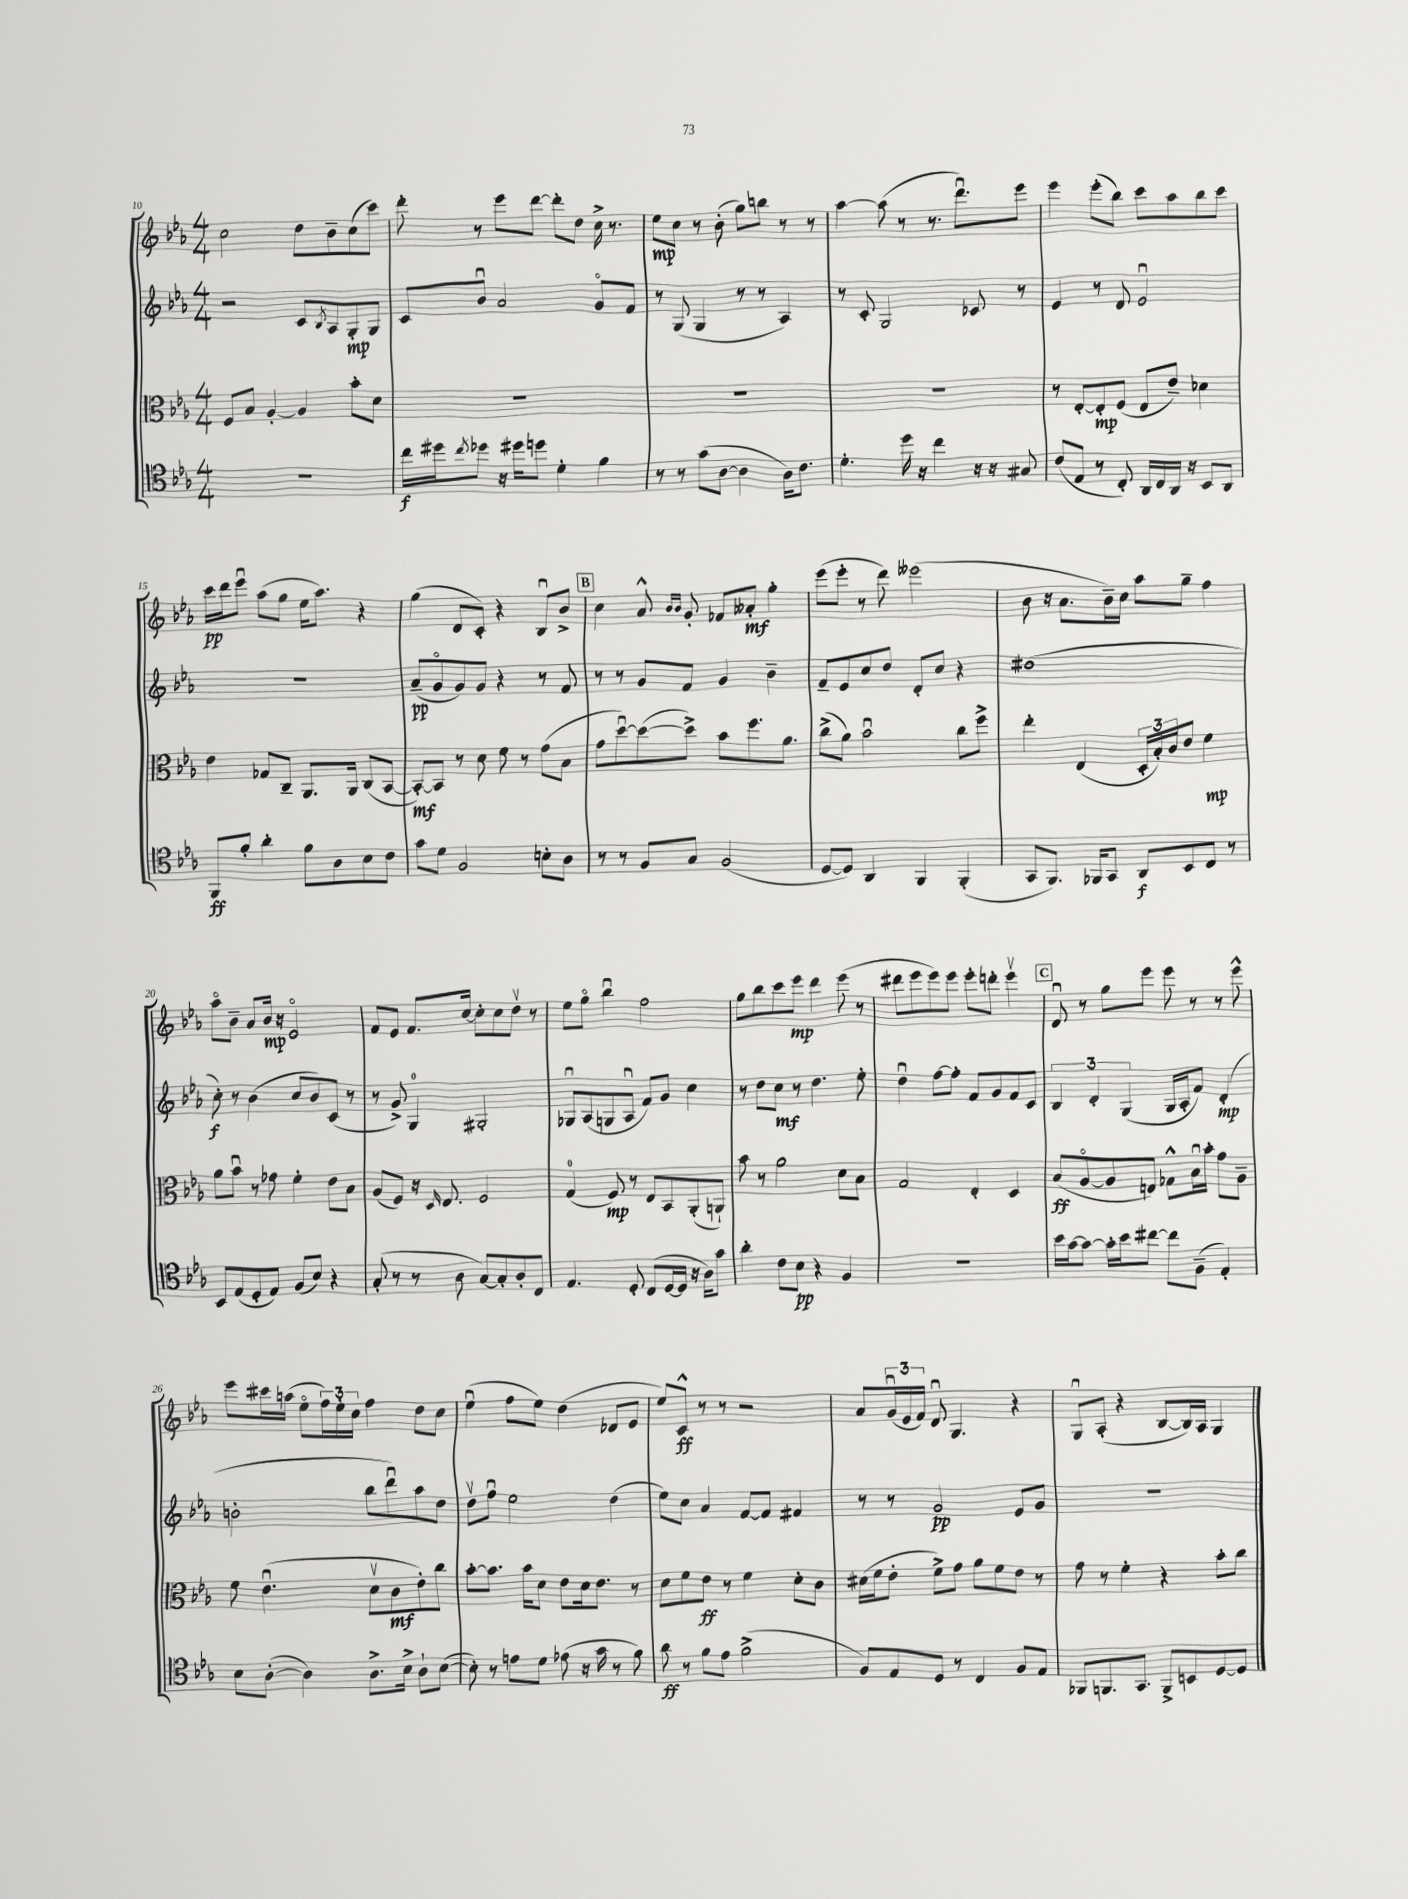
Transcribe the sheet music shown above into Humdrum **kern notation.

**kern	**kern	**kern	**kern
*staff4	*staff3	*staff2	*staff1
*clefC4	*clefC3	*clefG2	*clefG2
*k[b-e-a-]	*k[b-e-a-]	*k[b-e-a-]	*k[b-e-a-]
*M4/4	*M4/4	*M4/4	*M4/4
1r	8F	2r	2cc
.	8B-	.	.
.	[4A-'	.	.
.	4A-]	8c	8dd
.	.	8qB-	.
.	.	8A-	8b-~
.	8b-'	8G'	(8cc
.	8d	8G	8ccc)
=	=	=	=
16cc	1r	8c	8ddd'
16dd#	.	.	.
8qcc	.	.	.
8dd-	.	8b-u	8r
16r	.	2a-	8eee-
16dd#	.	.	.
8dd	.	.	[8ddd
4d'	.	.	8ddd']
.	.	.	8dd
4f	.	8go	16cc^
.	.	.	8.r
.	.	8f	.
=	=	=	=
8r	1r	8r	8ee-
8r	.	(8G	8cc
(8g	.	4G	8r
[8A-	.	.	(8b-'
4A-]	.	8r	8gg)
.	.	8r	8bb
16A-)	.	4A-)	8r
8.c	.	.	.
.	.	.	8r
=	=	=	=
4.d'	1r	8r	[4aa-
.	.	8c'	.
.	.	2G	(8aa-]
16dd	.	.	8r
16r	.	.	.
4cc	.	.	8.r
.	.	.	8.dddu)
16r	.	8c-	.
16r	.	.	.
8G#	.	8r	8eee-
=	=	=	=
(8c	8r	4e-	4eee-
8E-	[8E-'	.	.
8r	8E-']	8r	(8eee-'
8C')	(8F	8d	8bb-)
16AA-	8E-	2e-u	8ccc
16C	.	.	.
16AA-	8e-~)	.	8aa-
16r	.	.	.
8BB-	4d-	.	8bb-
8AA-	.	.	8ccc
=	=	=	=
8FF	4e-	1r	16ccc
.	.	.	16ddd
8f'	.	.	8eee-u
4a-'	8G-	.	(8aa-
.	8C~	.	8gg
8f	8.AA-	.	16ee-
.	.	.	8.aa-)
8A-	.	.	.
.	16AA-	.	.
8B-	(8C	.	4r
8c	[8BB-	.	.
=	=	=	=
8g	8BB-'_)	(8a-~	(4gg
8d	8BB-]	8go	.
2F	8r	8g)	8d
.	8d	8g	8c')
.	8f	4r	4r
.	8r	.	.
8B'	(8g	8r	8B-u
8A-	8B-	8f	8b-^
=	=	=	=
8r	8g	8r	4cc
8r	[8ddu)	8r	.
8F	(8dd_	8g	8a-^^
.	.	.	16qqb-
.	.	.	16qqb-
8G	8dd^])	8f	8g'
(2F	8b-	4g	8f-
.	8.ff	.	8a--'
.	.	4b-~	4gg'
.	8.a-	.	.
=	=	=	=
[8D	(8cc^	8f~	(8eee-
8D])	8a-)	8e-	8eee-'
4AA-	2b-u	8cc	8r
.	.	8dd	8ddd)
4FF	.	8d'	(2eee--
.	.	8cc	.
(4FF'	8cc	4r	.
.	8ff^	.	.
=	=	=	=
8GG	4ee-'	(1dd#	8b-
8.FF)	.	.	16r
.	.	.	8.a-
.	(4E-	.	.
16FF-	.	.	.
8GG	.	.	16b-~)
.	.	.	16cc
8AA-	24D'	.	8aa-
.	24B-')	.	.
.	24c	.	.
8BB-	8e-	.	8gg~
8C	4f	.	4ff
8r	.	.	.
=	=	=	=
8BB-	8a-	8cc')	8aa-o
(8E-	8b-u	8r	8b-~
8D'	8r	(4b-	8a-
8E-)	8g-	.	16b-
.	.	.	16r
(8F	4f'	8cc	2e-o
8B-)	.	8b-)	.
4r	8e-	(8c	.
.	8B-	8r	.
=	=	=	=
(8G'	(8A-	8r	8f
8r	8F)	8g^)	8e-
8r	16r	4G	8.f
.	16qqD	.	.
.	8.E-	.	.
8A-	.	.	.
.	.	.	[16cc
[8G)	2F	2G#'	8cc']
8G']	.	.	8cc
8A-'	.	.	8ddv
8C	.	.	8r
=	=	=	=
4.E-	(4G	8G-u	8ee-
.	.	(8A-	8ggo
.	8F)	8G	4bb-u
8D'	8r	8A-u	.
(8C	8E-	8f)	2ff
[16D	8BB-	8g	.
16D]	.	.	.
16r	(8AA-'	4cc	.
16A-)	.	.	.
8g	8AA`)	.	.
=	=	=	=
4a-'	8b-	8r	8gg
.	8r	8dd	8bb-
8c	2a-	8cc	8ccc
8B-	.	8r	8eee-
4r	.	4.dd	4ddd
4F	8d	.	(8eee-
.	8B-	8ee-'	8r
=	=	=	=
1r	2G	4ddu	8ddd#
.	.	.	8eee-
.	.	[8ff	8eee-)
.	.	8ff']	8eee-
.	4E-'	8f	8eee-'
.	.	8g	8ddd'
.	4D	8f	4eee-v
.	.	8c	.
=	=	=	=
16b-	(8B-	6B-	8du
[16g	.	.	.
8g_	[8A-o	.	8r
.	.	6d'	.
16g']	8A-]	.	8gg
16b-	.	.	.
.	.	(6G	.
[8cc#	8E)	.	8eee-
8cc#]	8G-^^	16G	8eee-
.	.	16A-'	.
(8F~	16B-u	8f)	8r
.	16b-'	.	.
4E-')	8g	(4d'	8r
.	8A-~	.	8eee-^^
=	=	=	=
8B-	8f	2b'	8eee-
([8A-'	(4.e-u	.	16ccc#
.	.	.	(16aa
4A-])	.	.	8ee-o
.	.	.	24ff)
.	.	.	24ee-'
.	.	.	24cc
8.A-^	8dv	8bb-	4ff
.	8c	8dddu)	.
16B-^	.	.	.
8A-`	8e-')	8aa-	8dd
([8B-	8cc	8dd	8cc
=	=	=	=
8B-'])	[8b-'	8ddv	(4ee-u
8r	8.b-]	8ffu	.
8e	.	2ee-	8ff
.	16b-	.	.
8d	8d	.	8ee-)
(8e-	8e-	.	(4dd
16r	16d	.	.
16g	8.e-	.	.
8r	.	(4dd	8d-
8f)	8r	.	8e-
=	=	=	=
8a-	8d	8ee-)	8ee-)
8r	8f	8cc	8c^^
8f	8e-	4a-	8r
8e-	8r	.	8r
(2f^	4f	[8f	2r
.	.	8f]	.
.	8d'	4f#	.
.	8c	.	.
=	=	=	=
8F)	(16d#	8r	8a-
.	16f	.	.
8E-	8e-'	8r	(24gu
.	.	.	24e-
.	.	.	24f)
8D	8f^)	2g	8du
8r	8g	.	4.G
4C	8a-	.	.
.	8f	.	.
8F	8e-	8e-	4r
8E-	8r	8g	.
=	=	=	=
8FF-	8g	1r	8Gu
8.FF	8r	.	(8A-'
.	4f'	.	4r
8.GG	.	.	.
8FF^	4r	.	[8B-
8BB	.	.	16B-])
.	.	.	16A-
[8D	8b-'	.	4G
8D]	8cc	.	.
==	==	==	==
*-	*-	*-	*-
